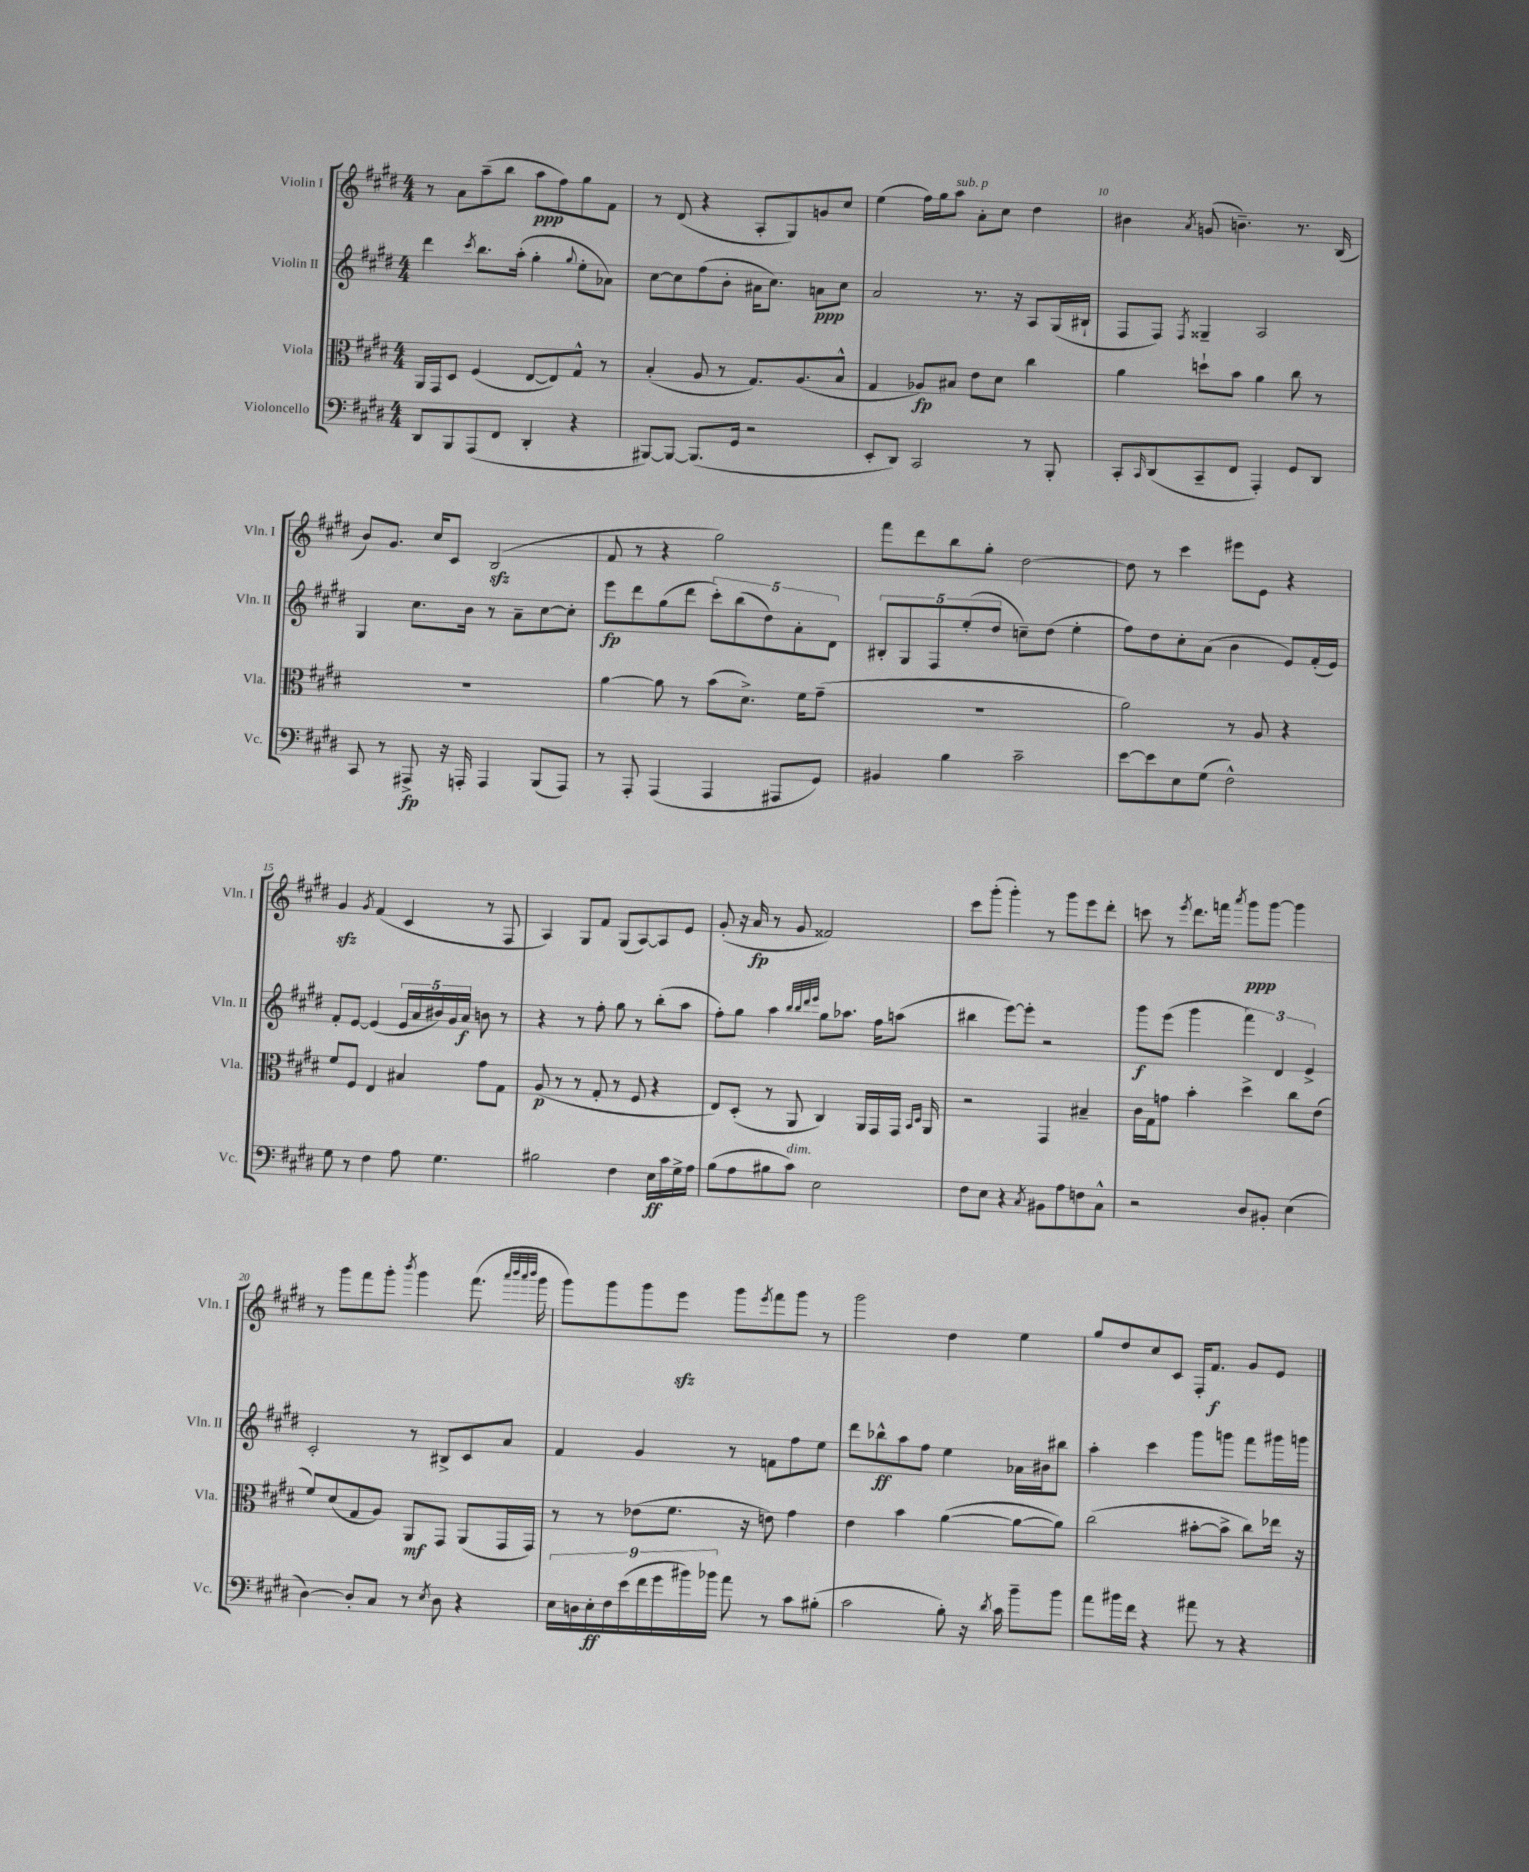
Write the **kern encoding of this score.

**kern	**dynam	**kern	**dynam	**kern	**dynam	**kern	**dynam
*part4	*part4	*part3	*part3	*part2	*part2	*part1	*part1
*staff4	*staff4	*staff3	*staff3	*staff2	*staff2	*staff1	*staff1
*I"Violoncello	*	*I"Viola	*	*I"Violin II	*	*I"Violin I	*
*I'Vc.	*	*I'Vla.	*	*I'Vln. II	*	*I'Vln. I	*
*clefF4	*	*clefC3	*	*clefG2	*	*clefG2	*
*k[f#c#g#d#]	*	*k[f#c#g#d#]	*	*k[f#c#g#d#]	*	*k[f#c#g#d#]	*
*M4/4	*	*M4/4	*	*M4/4	*	*M4/4	*
=7	=7	=7	=7	=7	=7	=7	=7
8DD#/L	.	16AA/LL	.	4ddd#\	.	8r	.
.	.	16GG#/J	.	.	.	.	.
8BBB/	.	8D#/J	.	.	.	8a\L	.
.	.	.	.	8qccc#/	.	.	.
(8AAA/	.	(4F#/	.	8.bb\L	.	(8aa~\	.
8FF#/J	.	.	.	.	.	8bb\J	.
.	.	.	.	(16aa'\Jk	.	.	.
4DD#'/	.	[8E/L	.	4gg#'\	.	8aa\L	ppp
.	.	8E/])	.	.	.	8ff#\)	.
.	.	.	.	8qqgg#/	.	.	.
4r	.	8G#^^/J	.	8ee'\L	.	8gg#\	.
.	.	8r	.	8a-X\J)	.	8f#\J	.
=8	=8	=8	=8	=8	=8	=8	=8
[8BBB#X/L)	.	(4B'/	.	[8cc#\L	.	8r	.
8BBB#/J_	.	.	.	8cc#\]	.	(8d#/	.
(8.BBB#/L]	.	8A/	.	(8ff#\	.	4r	.
.	.	8r	.	8b'\J	.	.	.
16GG#/Jk	.	.	.	.	.	.	.
2r	.	8.G#/L)	.	16a#X\KL	.	8A'/L	.
.	.	.	.	8.cc#\J)	.	.	.
.	.	.	.	.	.	8G#/)	.
.	.	(8.A/	.	.	.	.	.
.	.	.	.	8an\L	ppp	8gn/	.
.	.	8B^^/J	.	8cc#\J	.	8cc#/J	.
=9	=9	=9	=9	=9	=9	=9	=9
8EE'/L	.	4G#/	.	2a/	.	(4ee\	.
8DD#/J)	.	.	.	.	.	.	.
2CC#/	.	8A-X/L)	fp	.	.	16ff#\LL)	.
.	.	.	.	.	.	16gg#\J	.
!	!	!	!	!	!	!LO:TX:a:i:t=sub. p	!
.	.	8B#X/J	.	.	.	8aa\J	.
.	.	8e\L	.	8.r	.	8a'\L	.
.	.	8d#\J	.	.	.	8cc#\J	.
.	.	.	.	16r	.	.	.
8r	.	4cc#\	.	8A/L	.	4dd#\	.
8BBB'/	.	.	.	(16G#/L	.	.	.
.	.	.	.	16B#X`/JJ	.	.	.
=10	=10	=10	=10	=10	=10	=10	=10
8CC#'/L	.	4a\	.	8F#/L	.	4b#X\	.
16qqCC#/	.	.	.	.	.	.	.
(8DD#/	.	.	.	8F#/J)	.	.	.
.	.	.	.	8qF#/	.	8qa/	.
8CC#~/	.	8ddn`\L	.	4G##X~/	.	(8gn/	.
8FF#/J	.	8b\J	.	.	.	4.bn~\)	.
4AAA'/)	.	4a\	.	2A/	.	.	.
8GG#/L	.	8cc#\	.	.	.	8.r	.
8DD#/J	.	8r	.	.	.	.	.
.	.	.	.	.	.	(16B/	.
!!LO:LB:g=z
=11	=11	=11	=11	=11	=11	=11	=11
8CC#/	.	1r	.	4G#/	.	8b/L)	.
8r	.	.	.	.	.	8.g#/J	.
8AAA#X^/	fp	.	.	8.cc#\L	.	.	.
.	.	.	.	.	.	16cc#/KL	.
16r	.	.	.	.	.	8c#/J	.
16AAAn'/	.	.	.	16b\Jk	.	.	.
4AAA/	.	.	.	8r	.	(2Bzz/	.
.	.	.	.	8a~\L	.	.	.
(8BBB/L	.	.	.	[8cc#\	.	.	.
8AAA/J)	.	.	.	8cc#'\J]	.	.	.
=12	=12	=12	=12	=12	=12	=12	=12
8r	.	[4a\	.	8eee\L	fp	8f#/	.
8AAA'/	.	.	.	8ddd#\	.	8r	.
(4AAA/	.	8a\]	.	(8gg#\	.	4r	.
.	.	8r	.	8ddd#\J	.	.	.
4AAA/	.	(8b\L	.	10ccc#'\L)	.	2gg#\)	.
.	.	.	.	(10bb\	.	.	.
.	.	8.d#^\J)	.	.	.	.	.
.	.	.	.	10dd#\)	.	.	.
8AAA#X/L	.	.	.	.	.	.	.
.	.	.	.	10a'\	.	.	.
.	.	16f#\KL	.	.	.	.	.
8GG#/J)	.	(8g#~\J	.	.	.	.	.
.	.	.	.	10d#\J	.	.	.
=13	=13	=13	=13	=13	=13	=13	=13
4BB#X/	.	1r	.	10B#X'/L	.	8fff#\L	.
.	.	.	.	10G#/	.	.	.
.	.	.	.	.	.	8ddd#\	.
.	.	.	.	10F#/	.	.	.
4B\	.	.	.	.	.	8bb\	.
.	.	.	.	(10ee'/	.	.	.
.	.	.	.	.	.	8gg#'\J	.
.	.	.	.	10dd#/J	.	.	.
2c#~\	.	.	.	8ccn~\L)	.	[2dd#\	.
.	.	.	.	(8dd#\J	.	.	.
.	.	.	.	4ee'\	.	.	.
=14	=14	=14	=14	=14	=14	=14	=14
[8e\L	.	2a\)	.	8ff#\L)	.	8dd#\]	.
8e\]	.	.	.	8dd#\	.	8r	.
8E\	.	.	.	8cc#'\	.	4ccc#\	.
(8G#\J	.	.	.	(8a\J	.	.	.
2F#^^\)	.	8r	.	4b\	.	8eee#X\L	.
.	.	8A/	.	.	.	8e\J	.
.	.	4r	.	8e/L)	.	4r	.
.	.	.	.	(16f#'/L	.	.	.
.	.	.	.	16e/JJ)	.	.	.
!!LO:LB:g=z
=15	=15	=15	=15	=15	=15	=15	=15
8G#\	.	8f#/L	.	8f#'/L	.	4g#zz/	.
8r	.	8F#/J	.	[8e/J	.	.	.
.	.	.	.	.	.	8qg#/	.
4F#\	.	4E/	.	(4e/]	.	(4f#/	.
8A\	.	4B#X/	.	20e/LL	.	4c#/	.
.	.	.	.	20a/	.	.	.
.	.	.	.	20b#X/)	.	.	.
4.G#\	.	.	.	.	.	.	.
.	.	.	.	20g#/	.	.	.
.	.	.	.	20a/JJ	f	.	.
.	.	8g#\L	.	8bn\	.	8r	.
.	.	8G#\J	.	8r	.	8F#/	.
=16	=16	=16	=16	=16	=16	=16	=16
2B#X\	.	(8A/	p	4r	.	4A/)	.
.	.	8r	.	.	.	.	.
.	.	8r	.	8r	.	8G#/L	.
.	.	8G#'/	.	8ff#'\	.	8f#/J	.
4F#\	.	8r	.	8gg#\	.	(8G#/L	.
.	.	8F#/	.	8r	.	[8A/)	.
16E\LL	ff	4r	.	(8bb'\L	.	8A/]	.
16c#\	.	.	.	.	.	.	.
16G#^\	.	.	.	8aa\J	.	8e/J	.
16A\JJ	.	.	.	.	.	.	.
=17	=17	=17	=17	=17	=17	=17	=17
(8B\L	.	8E/L)	.	8ff#'\L)	.	(8g#'/	.
8A\	.	(8D#'/J	.	8gg#\J	.	16r	.
.	.	.	.	.	.	16a/	fp
8B#X\	.	8r	.	4aa\	.	8r	.
!LO:TX:a:i:t=dim.	!	!	!	!	!	!	!
8c#\J)	.	8AA/	.	.	.	8g#/	.
.	.	.	.	32qqbb/LLL	.	.	.
.	.	.	.	32qqbb/	.	.	.
.	.	.	.	32qqddd#/	.	.	.
.	.	.	.	32qqeee/JJJ	.	.	.
2E\	.	4C#/)	.	8gg#\L	.	2f##X/)	.
.	.	.	.	8.aa-X\J	.	.	.
.	.	16AA/LL	.	.	.	.	.
.	.	16GG#/	.	16ff#\KL	.	.	.
.	.	16GG#/JJ	.	(8aan\J	.	.	.
.	.	16qqBB/LL	.	.	.	.	.
.	.	16qqD#/JJ	.	.	.	.	.
.	.	16AA/	.	.	.	.	.
=18	=18	=18	=18	=18	=18	=18	=18
8F#\L	.	2r	.	4bb#X\	.	8ccc#\L	.
8E\J	.	.	.	.	.	(8ggg#'\J	.
4r	.	.	.	[8eee\L)	.	4ggg#'\)	.
.	.	.	.	8eee'\J]	.	.	.
8qC#/	.	.	.	.	.	.	.
8BB#X\L	.	4GG#/	.	2r	.	8r	.
8A\	.	.	.	.	.	8ggg#\L	.
8Fn\	.	4B#X~/	.	.	.	8eee\	.
8C#^^\J	.	.	.	.	.	8ddd#'\J	.
=19	=19	=19	=19	=19	=19	=19	=19
2r	.	16c#\LL	.	8ggg#\L	f	8cccn\	.
.	.	16G#\J	.	.	.	.	.
.	.	8gn\J	.	(8eee\J	.	8r	.
.	.	.	.	.	.	8qeee/	.
.	.	4b'\	.	4ggg#\	.	8.ddd#\L	.
.	.	.	.	.	.	16fffn\Jk	.
.	.	.	.	.	.	8qaaa/	.
8D#/L	.	4dd#^\	.	6fff#\)	.	8ggg#\L	ppp
8BB#X'/J	.	.	.	.	.	[8ggg#\J	.
.	.	.	.	6d#/	.	.	.
(4E\	.	8cc#\L	.	.	.	4ggg#\]	.
.	.	.	.	6e^/	.	.	.
.	.	(8e\J	.	.	.	.	.
!!LO:LB:g=z
=20	=20	=20	=20	=20	=20	=20	=20
[4D#\)	.	8f#/L)	.	2c#'/	.	8r	.
.	.	(8d#/	.	.	.	8ggg#\L	.
8D#'/L]	.	8G#/	.	.	.	8fff#\	.
8C#/J	.	8A/J)	.	.	.	8ggg#'\J	.
.	.	.	.	.	.	8qbbb/	.
8r	.	8AA/L	mf	8r	.	4ggg#\	.
8qE/	.	.	.	.	.	.	.
8D#\	.	8GG#/J	.	8B#X^/L	.	.	.
4r	.	(8AA/L	.	8c#/	.	(8.fff#\	.
.	.	16GG#/L	.	8a/J	.	.	.
.	.	.	.	.	.	32qqaaa/LLL	.
.	.	.	.	.	.	32qqbbb/	.
.	.	.	.	.	.	32qqaaa/	.
.	.	.	.	.	.	32qqbbb/JJJ	.
.	.	16GG#/JJ)	.	.	.	16ggg#\	.
=21	=21	=21	=21	=21	=21	=21	=21
18E\LL	.	8r	.	4f#/	.	8ggg#\L)	.
18Dn\	.	.	.	.	.	.	.
18E'\	ff	.	.	.	.	.	.
.	.	8r	.	.	.	8ggg#\	.
18F#\	.	.	.	.	.	.	.
(18e\	.	.	.	.	.	.	.
.	.	(8e-X\L	.	4g#/	.	8ggg#\	.
18f#\	.	.	.	.	.	.	.
18g#\	.	.	.	.	.	.	.
.	.	8.f#\J	.	.	.	8eeezz\J	.
18b#X\)	.	.	.	.	.	.	.
18b-X\JJ	.	.	.	.	.	.	.
8a\	.	.	.	8r	.	8ggg#\L	.
.	.	16r	.	.	.	.	.
.	.	.	.	.	.	8qeee/	.
8r	.	8en\)	.	8fn\L	.	8fff#\	.
8c#\L	.	4g#\	.	8ff#\	.	8ggg#\J	.
(8B#X'\J	.	.	.	8ee\J	.	8r	.
=22	=22	=22	=22	=22	=22	=22	=22
2c#\	.	4e\	.	8ddd#\L	.	2ggg#\	.
.	.	.	.	8bb-X^^\	ff	.	.
.	.	4b\	.	8aa\	.	.	.
.	.	.	.	8ff#\J	.	.	.
8B'\)	.	([4a\	.	4ee\	.	4dd#\	.
16r	.	.	.	.	.	.	.
8qd#/	.	.	.	.	.	.	.
16c#\	.	.	.	.	.	.	.
8b~\L	.	8a\L_	.	16a-X\LL	.	4ee\	.
.	.	.	.	16b#X\J	.	.	.
8b\J	.	8a\J])	.	8bb#X\J	.	.	.
=23	=23	=23	=23	=23	=23	=23	=23
8a\L	.	(2cc#\	.	4aa'\	.	8gg#/L	.
16b#X\L	.	.	.	.	.	8dd#/	.
16f#\JJ	.	.	.	.	.	.	.
4r	.	.	.	4ccc#\	.	8cc#/	.
.	.	.	.	.	.	8c#/J	.
8a#X\	.	[8b#X'\L	.	8ggg#\L	.	16F#'/KL	.
.	.	.	.	.	.	8.f#/J	f
8r	.	8b#^\J]	.	8gggn\J	.	.	.
4r	.	8cc#\L)	.	8fff#\L	.	8g#/L	.
.	.	16ee-X\Jk	.	16ggg#X\L	.	8e/J	.
.	.	16r	.	16gggn\JJ	.	.	.
==	==	==	==	==	==	==	==
*-	*-	*-	*-	*-	*-	*-	*-
